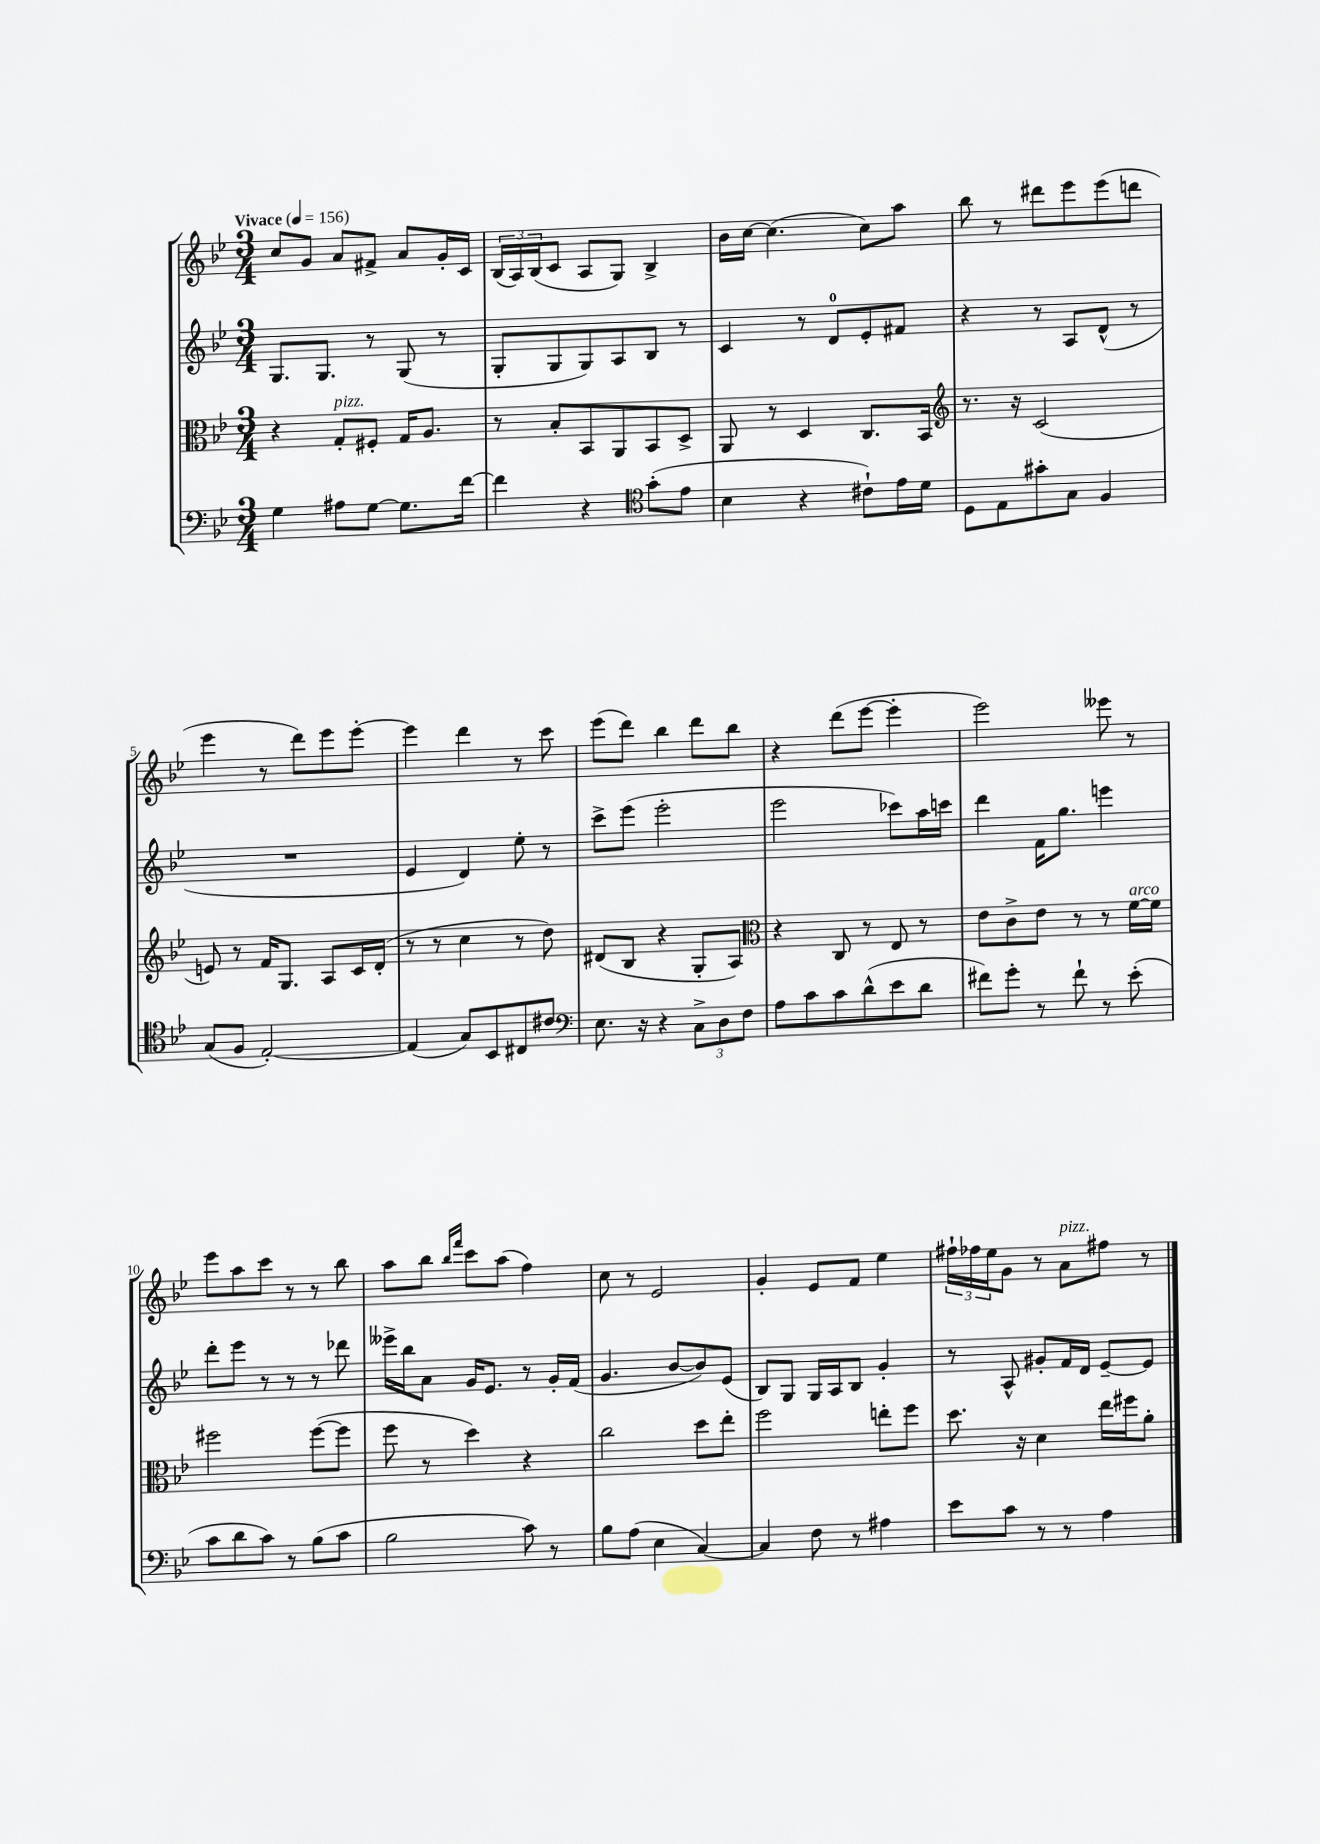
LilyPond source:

<<
\new StaffGroup <<
\new Staff = "s0" {
    \clef treble \key bes \major \numericTimeSignature \time 3/4 \tempo "Vivace" 4 = 156
    c''8 g'8 a'8 fis'8-> a'8 g'16-. c'16 |
    \tuplet 3/2 { bes16( a16) bes16( } c'8 a8 g8) bes4-> |
    bes'16 c''16~ c''4.( c''8) a''8 |
    bes''8 r8 dis'''8 ees'''8 ees'''8( d'''8 |
    ees'''4 r8 d'''8) ees'''8 ees'''8~-. |
    ees'''4 d'''4 r8 c'''8 |
    ees'''8( d'''8) bes''4 d'''8 bes''8 |
    r4 d'''8( ees'''8~ ees'''4-. |
    ees'''2) eeses'''8 r8 |
    ees'''8 a''8 c'''8 r8 r8 bes''8 |
    a''8 bes''8 \grace { bes''16 f'''16 } c'''8 a''8( f''4) |
    c''8 r8 ees'2 |
    g'4-. ees'8 f'8 ees''4 |
    \tuplet 3/2 { fis''16-! fes''16 ees''16 } g'8 r8 a'8^\markup { \italic "pizz." } fis''8 r8 \bar "|." |
}
\new Staff = "s1" {
    \clef treble \key bes \major \numericTimeSignature \time 3/4
    g8. g8. r8 g8( r8 |
    g8-. g8 g8) a8 bes8 r8 |
    c'4 r8 d'8-0 ees'8-. fis'8 |
    r4 r8 a8 d'8-^( r8 |
    R2. |
    ees'4 d'4) ees''8-. r8 |
    c'''8-> ees'''8( ees'''2-. |
    ees'''2 ces'''8) a''16 c'''16 |
    d'''4 f'16 g''8. e'''4 |
    d'''8-. ees'''8 r8 r8 r8 des'''8 |
    eeses'''16-> bes''16 a'8 g'16 ees'8. r8 g'16-. f'16( |
    g'4. bes'8~ bes'8) ees'8( |
    bes8) g8 g16 a16 bes8 g'4-. |
    r8 a8-^ gis'8-. f'16 d'16 ees'8~-- ees'8 \bar "|." |
}
\new Staff = "s2" {
    \clef alto \key bes \major \numericTimeSignature \time 3/4
    r4 g8-.^\markup { \italic "pizz." } fis8-. g16 a8. |
    r8 bes8-. bes,8 a,8 bes,8 d8-> |
    a,8 r8 d4 c8. bes,16 |
    \clef treble r8. r16 c'2( |
    e'8) r8 f'16 g8. a8 c'16 d'16-.( |
    r8 r8 c''4 r8 d''8) |
    dis'8( bes8 r4 g8-. a8) |
    \clef alto r4 c8 r8 ees8 r8 |
    ees'8 c'8-> ees'8 r8 r8 f'16~^\markup { \italic "arco" } f'16 |
    fis''2 fis''8~( fis''8 |
    f''8 r8 d''4) r4 |
    c''2 d''8 ees''8-. |
    f''2 e''8-. f''8 |
    d''8. r16 d'4 ees''16 fis''16 a'8-. \bar "|." |
}
\new Staff = "s3" {
    \clef bass \key bes \major \numericTimeSignature \time 3/4
    g4 ais8 g8~ g8. f'16~ |
    f'4 r4 \clef tenor g'8-.( ees'8 |
    bes4 r4 cis'8-!) ees'16 d'16 |
    d8 ees8 gis'8-. g8 f4 |
    g8( f8 ees2~-.) |
    ees4( g8) bes,8 cis8 cis'8 |
    \clef bass ees8. r16 r4 \tuplet 3/2 { c8-> d8 f8 } |
    a8 c'8 c'8 d'8-^( ees'8 d'8 |
    fis'8) g'8-. r8 fis'8-! r8 ees'8-.( |
    c'8 d'8 c'8) r8 bes8( c'8 |
    bes2 c'8) r8 |
    bes8 a8( ees4 c4~) |
    c4 f8 r8 ais4 |
    ees'8 c'8 r8 r8 a4 \bar "|." |
}
>>
>>
